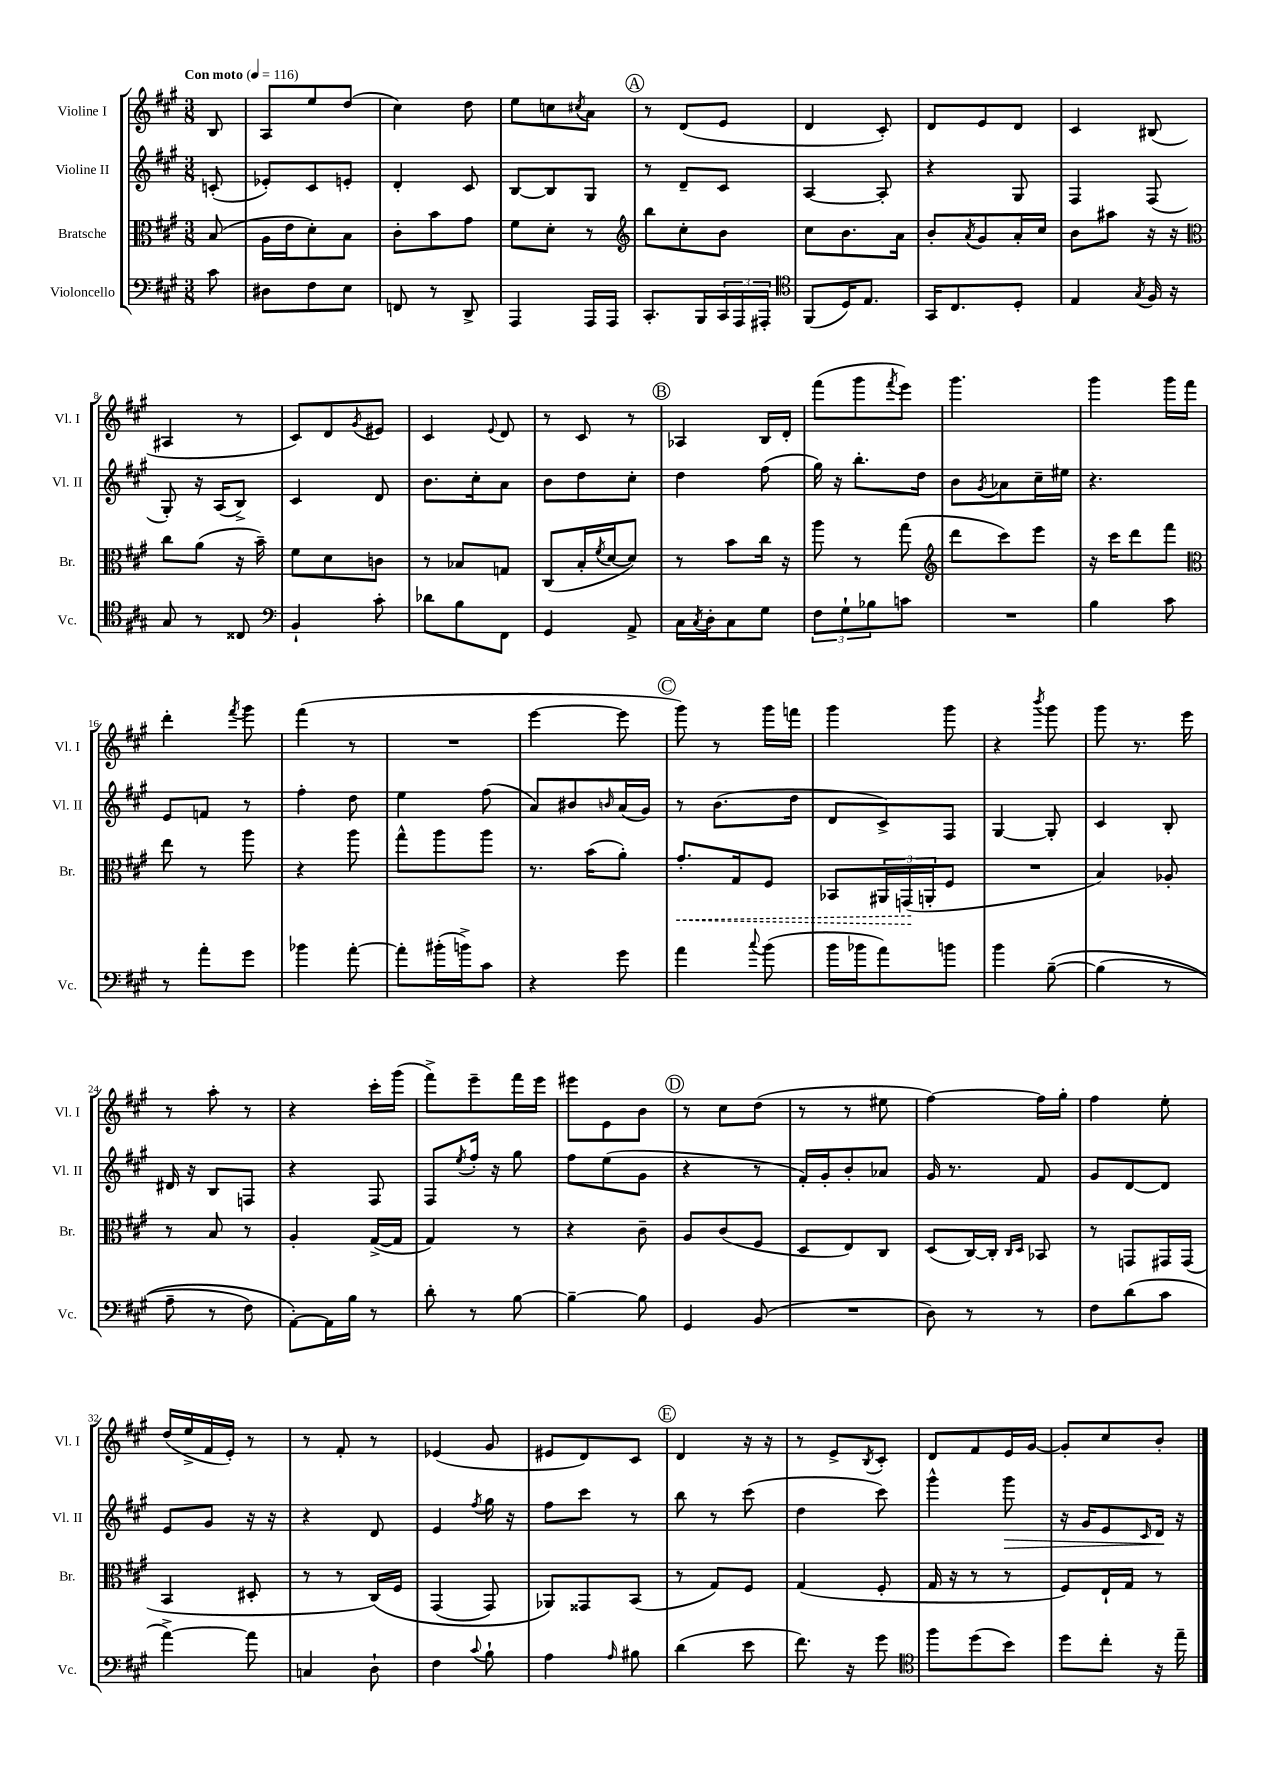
<<
\new StaffGroup <<
\new Staff = "s0" \with { instrumentName = "Violine I" shortInstrumentName = "Vl. I" } {
    \clef treble \key a \major \numericTimeSignature \time 3/8 \partial 8 \tempo "Con moto" 4 = 116
    b8 |
    a8 e''8 d''8( |
    cis''4) d''8 |
    e''8 c''8 \acciaccatura { cis''8 } a'8 |
    \mark \markup { \circle "A" } r8 d'8( e'8 |
    d'4 cis'8-.) |
    d'8 e'8 d'8 |
    cis'4 bis8( |
    ais4 r8 |
    cis'8) d'8 \acciaccatura { gis'8 } eis'8 |
    cis'4 \appoggiatura { e'8 } d'8 |
    r8 cis'8 r8 |
    \mark \markup { \circle "B" } aes4 b16 d'16-. |
    fis'''8( gis'''8 \acciaccatura { fis'''8 } e'''8) |
    gis'''4. |
    gis'''4 gis'''16 fis'''16 |
    d'''4-. \acciaccatura { fis'''8 } gis'''8 |
    fis'''4( r8 |
    R4. |
    e'''4~ e'''8 |
    \mark \markup { \circle "C" } gis'''8) r8 gis'''16 f'''16 |
    gis'''4 gis'''8 |
    r4 \acciaccatura { b'''8 } gis'''8 |
    gis'''8 r8. e'''16 |
    r8 a''8-. r8 |
    r4 cis'''16-. gis'''16( |
    fis'''8->) e'''8-- fis'''16 e'''16 |
    eis'''8 e'8 b'8 |
    \mark \markup { \circle "D" } r8 cis''8 d''8( |
    r8 r8 eis''8 |
    fis''4~) fis''16 gis''16-. |
    fis''4 e''8-. |
    d''16( e''16-> fis'16 e'16-.) r8 |
    r8 fis'8-. r8 |
    ees'4( gis'8 |
    eis'8 d'8) cis'8 |
    \mark \markup { \circle "E" } d'4 r16 r16 |
    r8 e'8-> \acciaccatura { b8 } cis'8-. |
    d'8 fis'8 e'16 gis'16~ |
    gis'8-. cis''8 b'8-. \bar "|." |
}
\new Staff = "s1" \with { instrumentName = "Violine II" shortInstrumentName = "Vl. II" } {
    \clef treble \key a \major \numericTimeSignature \time 3/8 \partial 8
    c'8-.( |
    ees'8-.) cis'8 e'8-. |
    d'4-. cis'8 |
    b8~ b8 gis8 |
    \mark \markup { \circle "A" } r8 d'8-- cis'8 |
    a4~ a8-. |
    r4 gis8 |
    fis4 fis8( |
    gis8-.) r16 a16( b8->) |
    cis'4 d'8 |
    b'8. cis''16-. a'8 |
    b'8 d''8 cis''8-. |
    \mark \markup { \circle "B" } d''4 fis''8( |
    gis''16) r16 b''8.-. d''16 |
    b'8 \acciaccatura { gis'8 } aes'8 cis''16-- eis''16 |
    r4. |
    e'8 f'8 r8 |
    fis''4-. d''8 |
    e''4 fis''8( |
    a'8) bis'8 \grace { b'16 } a'16( gis'16) |
    \mark \markup { \circle "C" } r8 b'8.( d''16 |
    d'8 cis'8->) fis8 |
    gis4~ gis8-. |
    cis'4 b8-. |
    dis'16 r16 b8 f8 |
    r4 fis8 |
    fis8 \acciaccatura { e''8 } fis''16-. r16 gis''8 |
    fis''8 e''8( gis'8 |
    \mark \markup { \circle "D" } r4 r8 |
    fis'16-.) gis'16-. b'8-. aes'8 |
    gis'16 r8. fis'8 |
    gis'8 d'8~ d'8 |
    e'8 gis'8 r16 r16 |
    r4 d'8 |
    e'4 \acciaccatura { fis''8 } gis''16 r16 |
    fis''8 cis'''8 r8 |
    \mark \markup { \circle "E" } b''8 r8 cis'''8( |
    d''4 cis'''8) |
    gis'''4-^ gis'''8\> |
    r16 gis'16 e'8 \grace { cis'16 } d'16\! r16 \bar "|." |
}
\new Staff = "s2" \with { instrumentName = "Bratsche" shortInstrumentName = "Br." } {
    \clef alto \key a \major \numericTimeSignature \time 3/8 \partial 8
    b8( |
    a16 e'16 d'8-.) b8 |
    cis'8-. b'8 gis'8 |
    fis'8 d'8-. r8 |
    \mark \markup { \circle "A" } \clef treble b''8 cis''8-. b'8 |
    cis''8 b'8. a'16 |
    b'8-. \acciaccatura { a'8 } gis'8 a'16-. cis''16 |
    b'8 ais''8 r16 r16 |
    \clef alto cis''8 a'8( r16 b'16--) |
    fis'8 d'8 c'8 |
    r8 bes8 g8 |
    cis8( b16-. \acciaccatura { fis'8 } d'16~ d'8) |
    \mark \markup { \circle "B" } r8 b'8 cis''16 r16 |
    a''8 r8 gis''8( |
    \clef treble d'''8 cis'''8) e'''8 |
    r16 cis'''16 d'''8 fis'''8 |
    \clef alto e''8 r8 a''8 |
    r4 a''8 |
    gis''8-^ a''8 a''8 |
    r8. b'16( a'8-.) |
    \mark \markup { \circle "C" } \once \override Hairpin.style = #'dashed-line gis'8.-.\< gis16 fis8 |
    bes,8 \tuplet 3/2 { ais,16 g,16\!( a,16-. } fis8 |
    R4. |
    b4) aes8-. |
    r8 b8 r8 |
    a4-. gis16~->( gis16 |
    gis4) r8 |
    r4 cis'8-- |
    \mark \markup { \circle "D" } a8 cis'8( fis8 |
    d8 e8) cis8 |
    d8( cis16~) cis16-. \grace { cis16 d16 } bes,8 |
    r8 g,8 gis,16 gis,16( |
    b,4 dis8-. |
    r8 r8 cis16)\( fis16 |
    gis,4( gis,8) |
    aes,8\) gisis,8 b,8( |
    \mark \markup { \circle "E" } r8 gis8) fis8 |
    gis4( fis8-. |
    gis16 r16 r8 r8 |
    fis8) e16-! gis16 r8 \bar "|." |
}
\new Staff = "s3" \with { instrumentName = "Violoncello" shortInstrumentName = "Vc." } {
    \clef bass \key a \major \numericTimeSignature \time 3/8 \partial 8
    cis'8 |
    dis8 fis8 e8 |
    f,8 r8 d,8-> |
    a,,4 a,,16 a,,16 |
    \mark \markup { \circle "A" } cis,8.-. b,,16 \tuplet 3/2 { cis,16 a,,16 ais,,16-. } |
    \clef tenor fis,8( d16) e8. |
    gis,16 cis8. d8-. |
    e4 \acciaccatura { gis8 } fis16 r16 |
    gis8 r8 cisis8 |
    \clef bass b,4-! cis'8-. |
    des'8 b8 fis,8 |
    gis,4 a,8-> |
    \mark \markup { \circle "B" } cis16 \acciaccatura { cis8 } d16-. cis8 gis8 |
    \tuplet 3/2 { fis8 gis8-! bes8 } c'8 |
    R4. |
    b4 cis'8 |
    r8 a'8-. gis'8 |
    bes'4 a'8~-. |
    a'8-. bis'16-.( b'16->) cis'8 |
    r4 gis'8 |
    \mark \markup { \circle "C" } a'4 \appoggiatura { cis''8 } b'8( |
    b'16 bes'16 a'8) b'8 |
    b'4 b8~--\( |
    b4( r8 |
    a8-- r8 fis8) |
    a,8~-.\) a,16 b16 r8 |
    d'8-. r8 b8~ |
    b4~-- b8 |
    \mark \markup { \circle "D" } gis,4 b,8( |
    R4. |
    d8) r8 r8 |
    fis8 d'8( cis'8 |
    a'4~->) a'8 |
    c4 d8-! |
    fis4 \appoggiatura { cis'8 } b8-! |
    a4 \grace { a16 } bis8 |
    \mark \markup { \circle "E" } d'4( e'8 |
    fis'8.) r16 gis'8 |
    \clef tenor fis''8 d''8( b'8) |
    d''8 cis''8-. r16 e''16-- \bar "|." |
}
>>
>>
